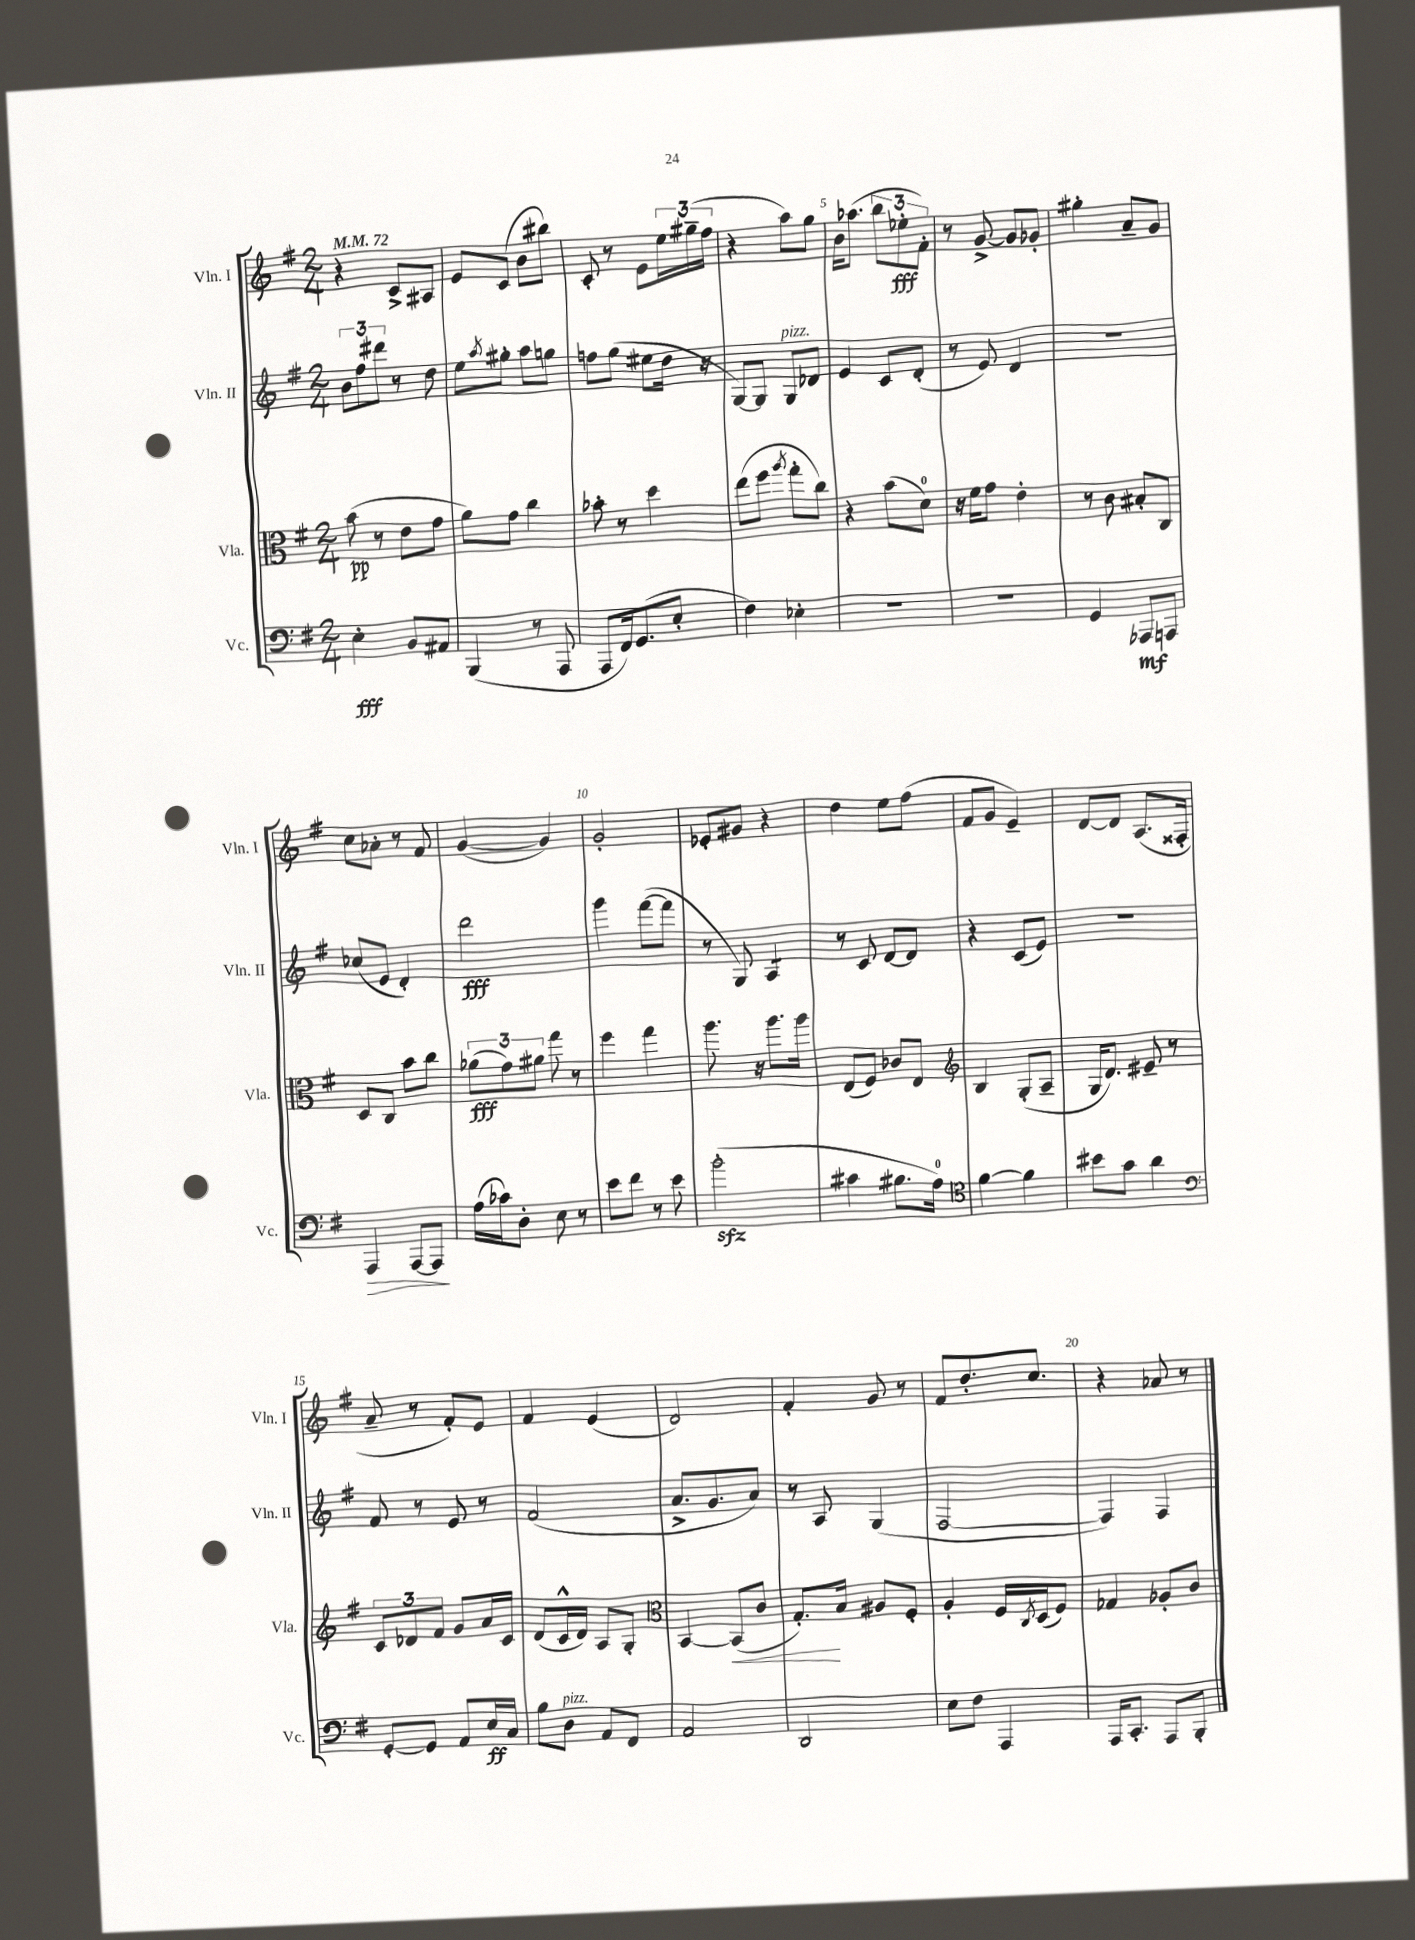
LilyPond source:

<<
\new StaffGroup <<
\new Staff = "s0" \with { instrumentName = "Vln. I" shortInstrumentName = "Vln. I" } {
    \clef treble \key g \major \numericTimeSignature \time 2/4 \tempo 4 = 72
    r4 c'8-> ais8 |
    e'8 c'8( b'8 bis''8) |
    c'8-. r8 e'8 \tuplet 3/2 { e''16 gis''16--( fis''16 } |
    r4 a''8) g''8 |
    b'16 aes''8.( \tuplet 3/2 { b''8 ees''8-.\fff fis'8-.) } |
    r8 g'8~-> g'8 ges'8-. |
    gis''4-. a'8-- g'8 |
    c''8 aes'8-. r8 fis'8 |
    g'4~( g'4) |
    g'2-. |
    ees'8-. gis'8 r4 |
    d''4 e''8 fis''8( |
    fis'8 g'8 e'4--) |
    d'8~ d'8 a8.( fisis16-. |
    a'8-- r8 fis'8-.) e'8 |
    fis'4 e'4( |
    d'2) |
    fis'4-. g'8 r8 |
    fis'8 d''8.-. c''8. |
    r4 aes'8 r8 \bar "|." |
}
\new Staff = "s1" \with { instrumentName = "Vln. II" shortInstrumentName = "Vln. II" } {
    \clef treble \key g \major \numericTimeSignature \time 2/4
    \tuplet 3/2 { b'8 fis''8 dis'''8 } r8 d''8 |
    e''8 \acciaccatura { a''8 } gis''8-. a''8 g''8 |
    f''8 g''8( eis''8 d''16 r16 |
    g8~) g8 g8^\markup { \italic "pizz." } des'8 |
    e'4 c'8 d'8-.( |
    r8 e'8) d'4 |
    r2 |
    ces''8( e'8 d'4-.) |
    d'''2\fff |
    g'''4 fis'''8~( fis'''8 |
    r8 g8) a4:8 |
    r8 c'8 d'8~ d'8 |
    r4 c'8( e'8) |
    r2 |
    fis'8 r8 e'8 r8 |
    fis'2( |
    a'8.-> g'8. a'8) |
    r8 a8 g4( |
    fis2~ |
    fis4) fis4 \bar "|." |
}
\new Staff = "s2" \with { instrumentName = "Vla." shortInstrumentName = "Vla." } {
    \clef alto \key g \major \numericTimeSignature \time 2/4
    b'8\pp( r8 e'8 g'8 |
    a'8) g'8 c''4 |
    bes'8-. r8 d''4 |
    e''8( fis''8 \acciaccatura { a''8 } g''8-. c''8) |
    r4 b'8( d'8-0) |
    r16 fis'16 g'8 e'4-. |
    r8 c'8 bis8-. c8 |
    d8 c8 b'8 c''8 |
    \tuplet 3/2 { aes'8\fff( g'8) ais'8 } g''8 r8 |
    fis''4 g''4 |
    a''8. r16 a''8. a''16 |
    e8( fis8) ces'8 e8 |
    \clef treble b4 g8-.( a8-- |
    g16 d'8.) eis'8-- r8 |
    \tuplet 3/2 { c'8 des'8 fis'8 } g'8 a'16 c'16 |
    d'8( c'16-^ d'16) a8 g8-. |
    \clef alto b,4~ b,8\<( c'8 |
    g8.-.\!) b16 ais8 fis8-. |
    a4-. fis16 \acciaccatura { c8 } d16( fis8) |
    ges4 aes8-. c'8 \bar "|." |
}
\new Staff = "s3" \with { instrumentName = "Vc." shortInstrumentName = "Vc." } {
    \clef bass \key g \major \numericTimeSignature \time 2/4
    e4-.\fff b,8 ais,8 |
    b,,4( r8 a,,8 |
    a,,8 fis,16) g,8.( e8-. |
    fis4) ees4-. |
    R2 |
    R2 |
    g,4 aes,,8\mf a,,8 |
    a,,4\> a,,8~ a,,8\! |
    a16( ces'16) d8-. e8 r8 |
    e'8 fis'8 r8 e'8 |
    b'2-.\sfz( |
    cis'4 bis8. a16-0) |
    \clef tenor fis'4~ fis'4 |
    bis'8 g'8 a'4 |
    \clef bass g,8~-. g,8 a,8 e16\ff c16 |
    b8 d8^\markup { \italic "pizz." } a,8 fis,8 |
    a,2 |
    d,2 |
    e8 fis8 a,,4 |
    a,,16 c,8.-. a,,8 b,,8-. \bar "|." |
}
>>
>>
\layout { \context { \Score \override BarNumber.break-visibility = ##(#f #t #t) barNumberVisibility = #(every-nth-bar-number-visible 5) } }
